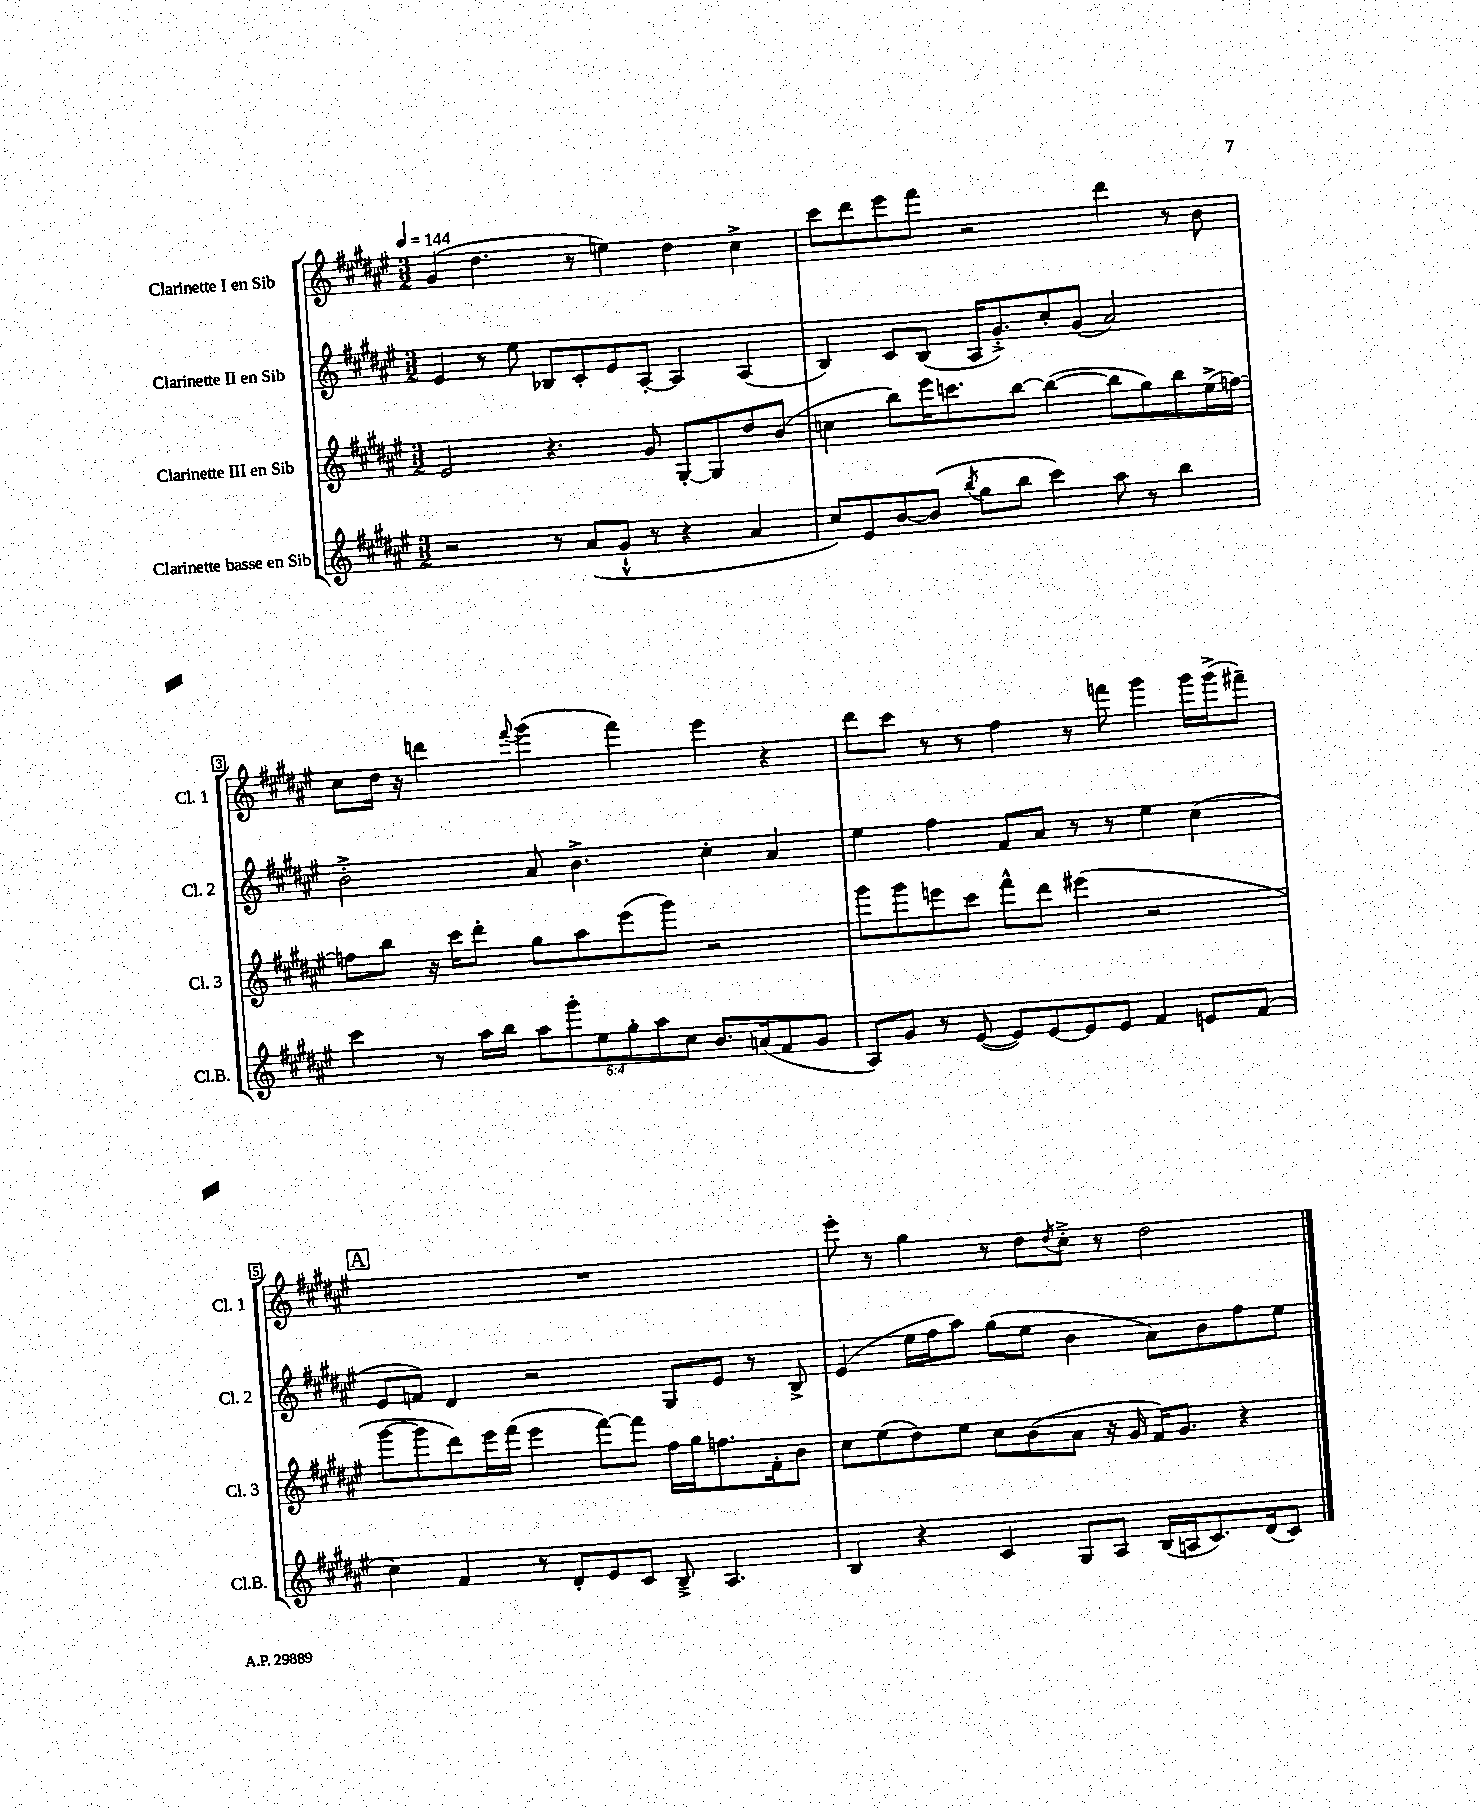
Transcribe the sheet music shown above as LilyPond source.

<<
\new StaffGroup <<
\new Staff = "s0" \with { instrumentName = "Clarinette I en Sib" shortInstrumentName = "Cl. 1" } {
    \clef treble \key fis \major \numericTimeSignature \time 3/2 \tempo 4 = 144
    gis'4( dis''4. r8 e''4) dis''4 cis''4-> |
    cis'''8 dis'''8 eis'''8 fis'''8 r2 dis'''4 r8 b'8 |
    cis''8 dis''16 r16 d'''4 \appoggiatura { fis'''8 } gis'''4( fis'''4) eis'''4 r4 |
    dis'''8 cis'''8 r8 r8 fis''4 r8 f'''8 gis'''4 gis'''16 gis'''16->( fis'''8--) |
    \mark \markup { \box "A" } R1. |
    eis'''8-. r8 gis''4 r8 dis''8 \acciaccatura { dis''8 } cis''8-.-> r8 dis''2 \bar "|." |
}
\new Staff = "s1" \with { instrumentName = "Clarinette II en Sib" shortInstrumentName = "Cl. 2" } {
    \clef treble \key fis \major \numericTimeSignature \time 3/2
    eis'4 r8 eis''8 bes8 cis'8-. eis'8 ais8~-. ais4 ais4( |
    b4) cis'8 b8( ais16 gis'8.-.->) cis''8-. gis'8( ais'2) |
    b'2-.-> ais'8 b'4.-> cis''4-. ais'4 |
    eis''4 fis''4 fis'8 ais'8 r8 r8 eis''4 cis''4( |
    \mark \markup { \box "A" } eis'8 f'8) dis'4 r2 gis8 eis'8 r8 b8-> |
    eis'4( eis''16 fis''16 ais''8) gis''8( eis''8 b'4 ais'8) b'8 fis''8 eis''8 \bar "|." |
}
\new Staff = "s2" \with { instrumentName = "Clarinette III en Sib" shortInstrumentName = "Cl. 3" } {
    \clef treble \key fis \major \numericTimeSignature \time 3/2
    eis'2 r4. gis'8 gis8~-. gis8 dis''8 b'8( |
    c''4 b''8) eis'''16 c'''8. b''8~ b''4~( b''8 gis''8) b''8 eis''16->( f''16~) |
    f''8 b''8 r16 cis'''16 dis'''8-. gis''8 ais''8 eis'''8( gis'''8) r2 |
    gis'''8 gis'''8 e'''8 cis'''8 fis'''8-^ dis'''8 eis'''4( r2 |
    \mark \markup { \box "A" } gis'''8~ gis'''8 dis'''8) eis'''16 fis'''16( eis'''4 fis'''8~) fis'''8 fis''16 gis''16 f''8. fis'16-. b'8 |
    cis''8 eis''8( dis''8) eis''8 cis''8 b'8( ais'8 r16 gis'16 fis'16) gis'8. r4 \bar "|." |
}
\new Staff = "s3" \with { instrumentName = "Clarinette basse en Sib" shortInstrumentName = "Cl.B." } {
    \clef treble \key fis \major \numericTimeSignature \time 3/2 \override Staff.TupletNumber.text = #tuplet-number::calc-fraction-text
    r2 r8 ais'8( gis'8-!-^ r8 r4 ais'4 |
    cis''8) eis'8 b'8~ b'8( \acciaccatura { b''8 } gis''8 b''8 cis'''4) ais''8 r8 b''4 |
    cis'''4 r8 ais''16 b''16 \tuplet 6/4 { ais''8 gis'''8-. eis''8 gis''8-. ais''8 cis''8 } b'8. a'16( fis'8 gis'8 |
    ais8) gis'8 r8 eis'8~( eis'8) eis'8~ eis'8 eis'8 fis'4 e'8 fis'8( |
    \mark \markup { \box "A" } cis''4) fis'4 r8 dis'8-. eis'8 cis'8 b8---> ais4. |
    b4 r4 cis'4 gis8 ais8 b16( a16 cis'8.) dis'16( cis'8) \bar "|." |
}
>>
>>
\layout { \context { \Score \override BarNumber.stencil = #(make-stencil-boxer 0.1 0.3 ly:text-interface::print) } }
